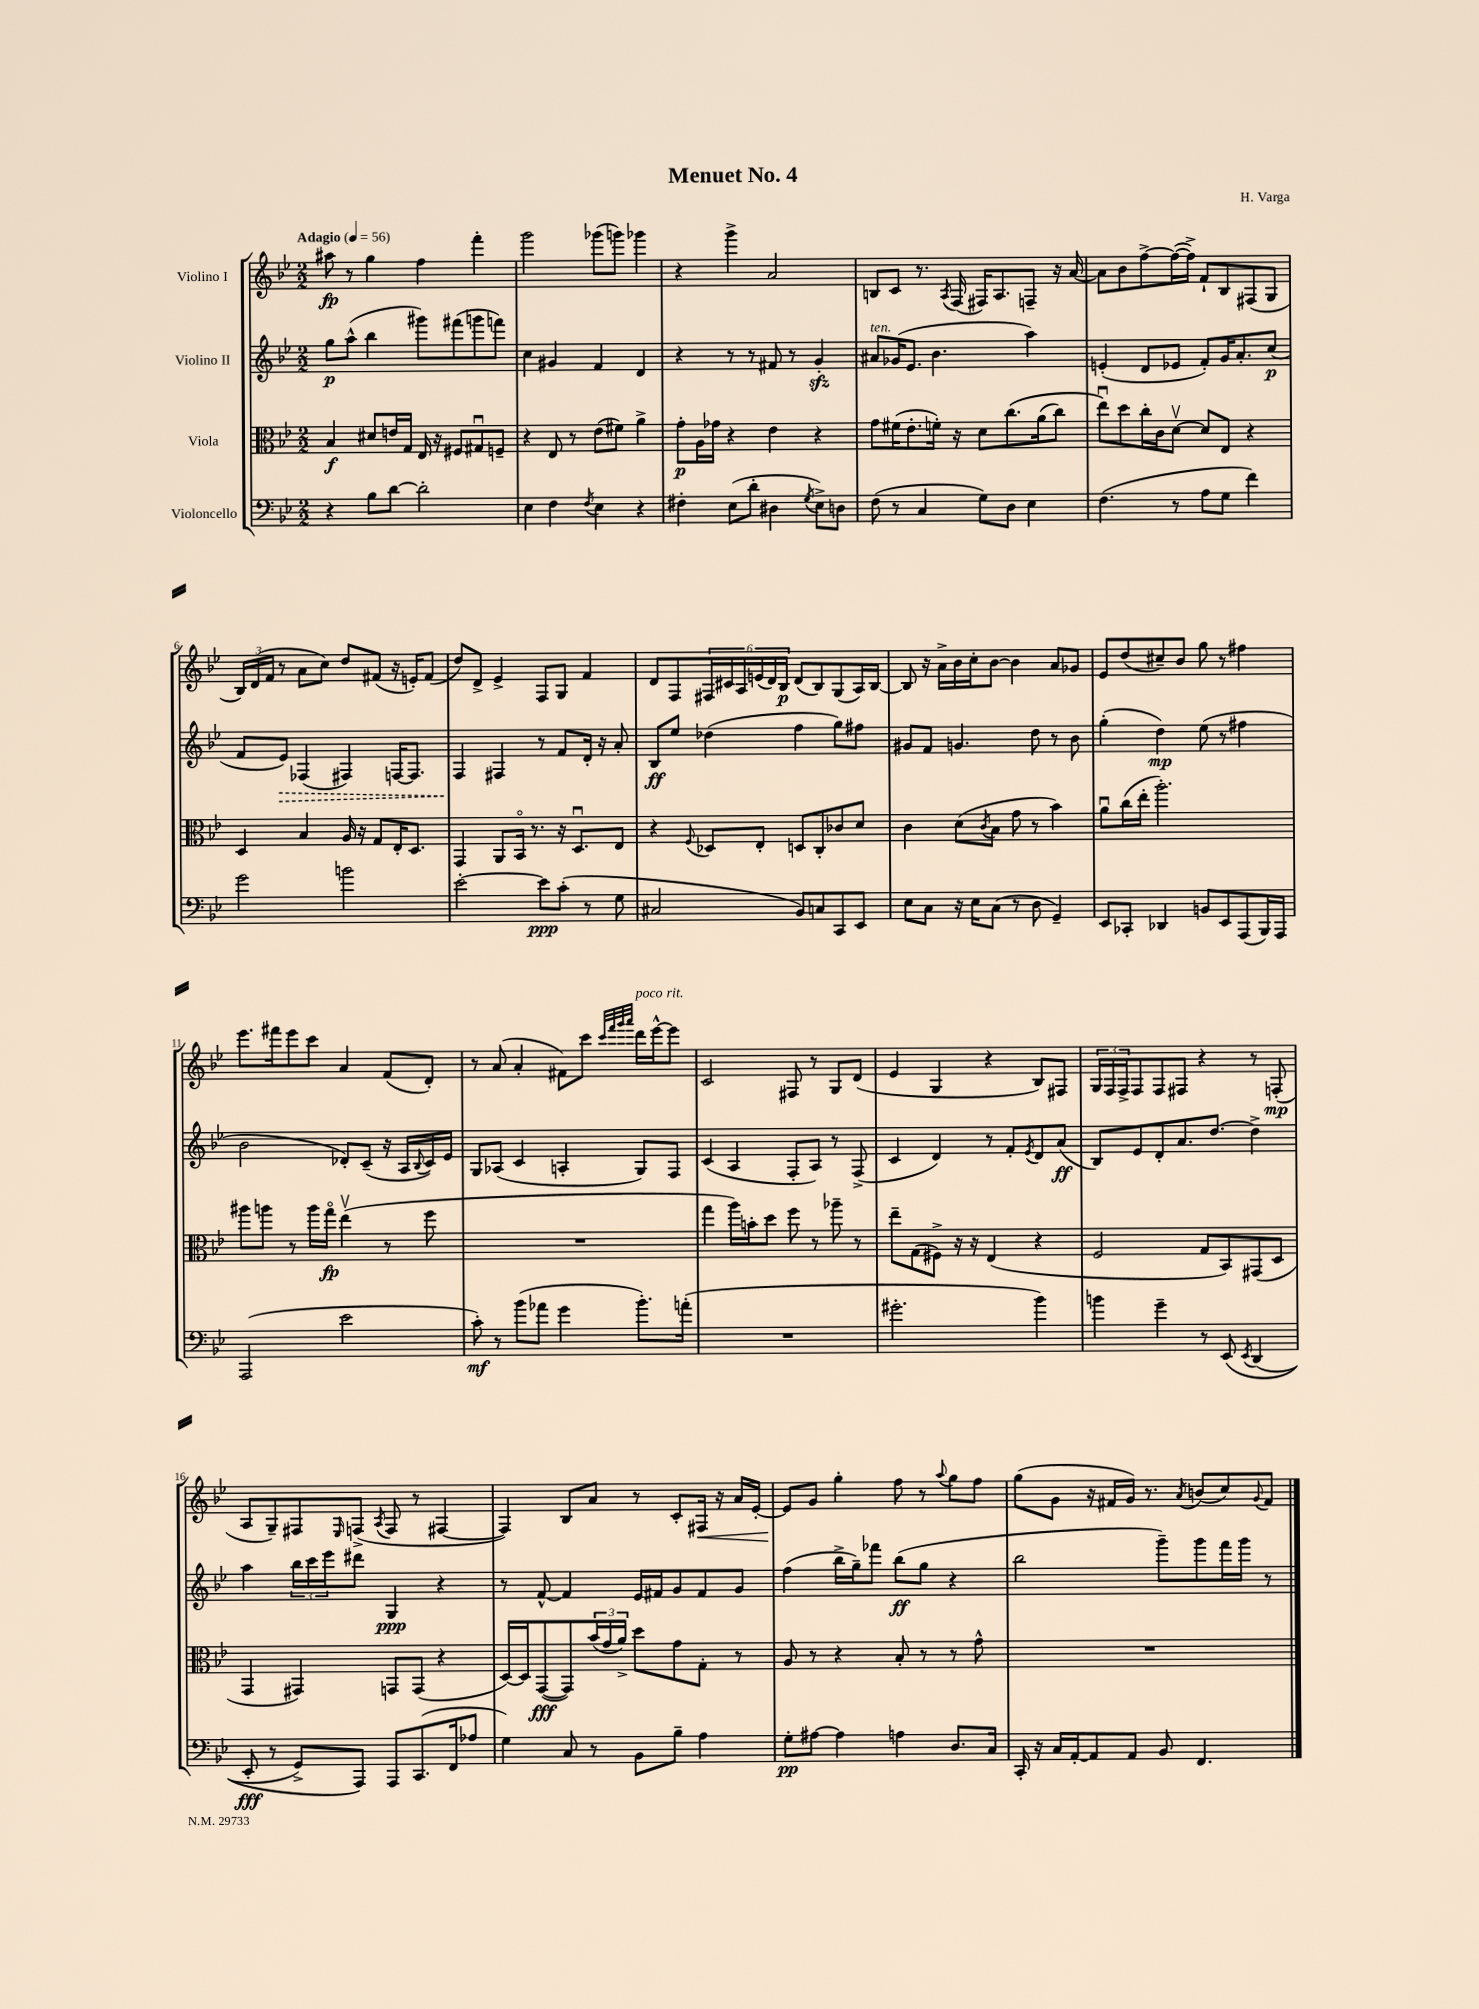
\header { title = "Menuet No. 4" composer = "H. Varga" }
<<
\new StaffGroup <<
\new Staff = "s0" \with { instrumentName = "Violino I" } {
    \clef treble \key bes \major \numericTimeSignature \time 2/2 \tempo "Adagio" 4 = 56
    ais''8\fp r8 g''4 f''4 f'''4-. |
    g'''2 ges'''8( g'''8) ges'''4 |
    r4 g'''4-> a'2 |
    b8 c'8 r8. \acciaccatura { a8 } f16( fis16) a8. f8-- r16 a'16~ |
    a'8 bes'8 f''8~-> f''16~( f''16->) f'8-! bes8 fis8( g8 |
    \tuplet 3/2 { bes16) d'16( f'16 } r8 a'8 c''8) d''8 fis'8( r16 e'16-.) fis'8( |
    d''8) d'8-> ees'4-> f8 g8 f'4 |
    d'8 f8 \tuplet 6/4 { fis16 cis'16 a16 e'16( d'16) bes16\p } d'8( bes8) g8( a16) bes16~ |
    bes8 r16 a'16-> bes'16 c''16-. bes'8~ bes'4 a'8 ges'8 |
    ees'8 d''8( cis''8--) bes'8 g''8 r8 fis''4 |
    ees'''8. fis'''16 ees'''8 c'''8 a'4 f'8( d'8-.) |
    r8 a'8( a'4-. fis'8) c'''8 \grace { c'''32 f'''32 g'''32 a'''32 } d'''16^\markup { \italic "poco rit." } ees'''16~-^ ees'''8 |
    c'2 fis8 r8 g8 d'8( |
    ees'4 g4 r4 bes8) fis8 |
    \tuplet 3/2 { g16 f16 f16-> } f8 f8 fis8 r4 r8 f8-.\mp( |
    a8 g8--) fis8 \grace { ees16 } f8->( \acciaccatura { a8 } f8 r8 fis4~ |
    fis4) bes8 a'8 r8 c'8-. fis16\< r16 a'16 ees'16~-. |
    ees'8\! g'8 g''4-. f''8 r8 \appoggiatura { a''8 } g''8 f''8 |
    g''8( g'8 r16 fis'16 g'16) r8. \acciaccatura { a'8 } b'8( c''8) \appoggiatura { g'8 } fis'8 \bar "|." |
}
\new Staff = "s1" \with { instrumentName = "Violino II" } {
    \clef treble \key bes \major \numericTimeSignature \time 2/2
    g''8\p a''8-^( bes''4 gis'''8) fis'''8( g'''8 f'''8) |
    c''4 gis'4 f'4 d'4 |
    r4 r8 r8 fis'8 r8 g'4-.\sfz |
    ais'8^\markup { \italic "ten." } ges'16( ees'8. bes'4. a''4) |
    e'4-.( d'8 ees'8 f'8-.) g'16 a'8.-. c''8\p( |
    f'8 \once \override Hairpin.style = #'dashed-line ees'8\>) fes4( fis4) f16~ f8. |
    f4\! fis4 r8 f'8 d'16-. r16 a'8-. |
    bes8\ff ees''8 des''4( f''4 g''8) fis''8 |
    gis'8 f'8 g'4. d''8 r8 bes'8 |
    g''4-.( d''4\mp) ees''8( r8 fis''4 |
    bes'2 des'8-.) c'8--( r16 a16 \appoggiatura { bes8 } c'16) ees'16 |
    g8 aes8( c'4 a4-. g8) f8 |
    c'4( a4 f8-. a8) r8 f8->( |
    c'4 d'4) r8 f'8-. \acciaccatura { ees'8 } d'8 a'8\ff( |
    bes8) ees'8 d'8-. a'8. d''8.~ d''4-> |
    a''4 \tuplet 3/2 { bes''16 c'''16 ees'''16 } dis'''8 g4\ppp r4 |
    r8 f'8~-^ f'4 ees'16 fis'16 g'8 fis'8 g'8 |
    f''4( bes''16-> g''16--) fes'''8 bes''8\ff( g''8 r4 |
    bes''2 g'''8--) g'''8 f'''16 g'''16 r8 \bar "|." |
}
\new Staff = "s2" \with { instrumentName = "Viola" } {
    \clef alto \key bes \major \numericTimeSignature \time 2/2
    bes4\f dis'8 e'16 g16 ees16 r16 fis8 gis8\downbow f8-- |
    r4 ees8 r8 ees'8( fis'8) a'4-> |
    g'8-.\p a16 ges'16 r4 ees'4 r4 |
    g'8 fis'16( ees'8.-. f'16-.) r16 d'8 c''8.\( a'16( c''8) |
    ees''8\downbow\) d''8 c''16-. c'16 d'8~\upbow d'8 ees8 r4 |
    d4 bes4 a16 r16 g8 ees16-. d8. |
    g,4 a,8 bes,16\flageolet r8. r16 d8.\downbow ees8 |
    r4 \appoggiatura { f8 } des8 ees8-. d8 c8-. ces'8 d'8 |
    c'4 d'8( \acciaccatura { c'8 } bes8 g'8 r8 bes'4) |
    a'8\downbow c''16( ees''16-. a''2.-.) |
    ais''8 a''8 r8 a''16 g''16\flageolet\fp ees''4\upbow( r8 f''8 |
    R1 |
    g''4 a''16) b'16-. d''8 f''8 r8 aes''8-- r8 |
    ees''8-- g8( fis8->) r16 r16 ees4( r4 |
    f2 g8 bes,8) gis,8( d8 |
    g,4 gis,4) g,8 g,8( r4 |
    d16~) d16 g,8~\fff( g,8) \tuplet 3/2 { bes'16( g'16 a'16->) } d''8 g'8 g8-. r8 |
    a8 r8 r4 bes8-. r8 r8 g'8-^ |
    R1 \bar "|." |
}
\new Staff = "s3" \with { instrumentName = "Violoncello" } {
    \clef bass \key bes \major \numericTimeSignature \time 2/2
    r4 bes8 d'8~ d'2-. |
    ees4 f4 \acciaccatura { f8 } ees4 r4 |
    fis4-. ees8( d'8-. dis4 \acciaccatura { g8 } ees8->) d8 |
    f8( r8 c4 g8) d8 ees4 |
    f4.( r8 a8 g8 f'4) |
    g'2 b'2 |
    ees'2~-. ees'8\ppp c'8-.( r8 g8 |
    cis2 bes,8) c8 c,8 ees,8 |
    ees8 c8 r16 ees16 c8( r8 d8 g,4--) |
    ees,8 ces,8-. des,4 b,8 ees,8 a,,8( bes,,16) a,,16 |
    a,,2( ees'2 |
    c'8-.\mf) r8 bes'8( aes'8 g'4 bes'8.-.) a'16-.( |
    R1 |
    gis'2.-. bes'4) |
    b'4 g'4-- r8 ees,8\( \acciaccatura { ees,8 } d,4( |
    ees,8-.\fff r8 g,8->) a,,8\) a,,8 c,8.( f,16 aes8 |
    g4) c8 r8 bes,8 bes8-- a4 |
    g8-.\pp ais8~ ais4 a4 d8. c16 |
    c,16-. r16 c16 a,16~-. a,8 a,8 bes,8 f,4. \bar "|." |
}
>>
>>
